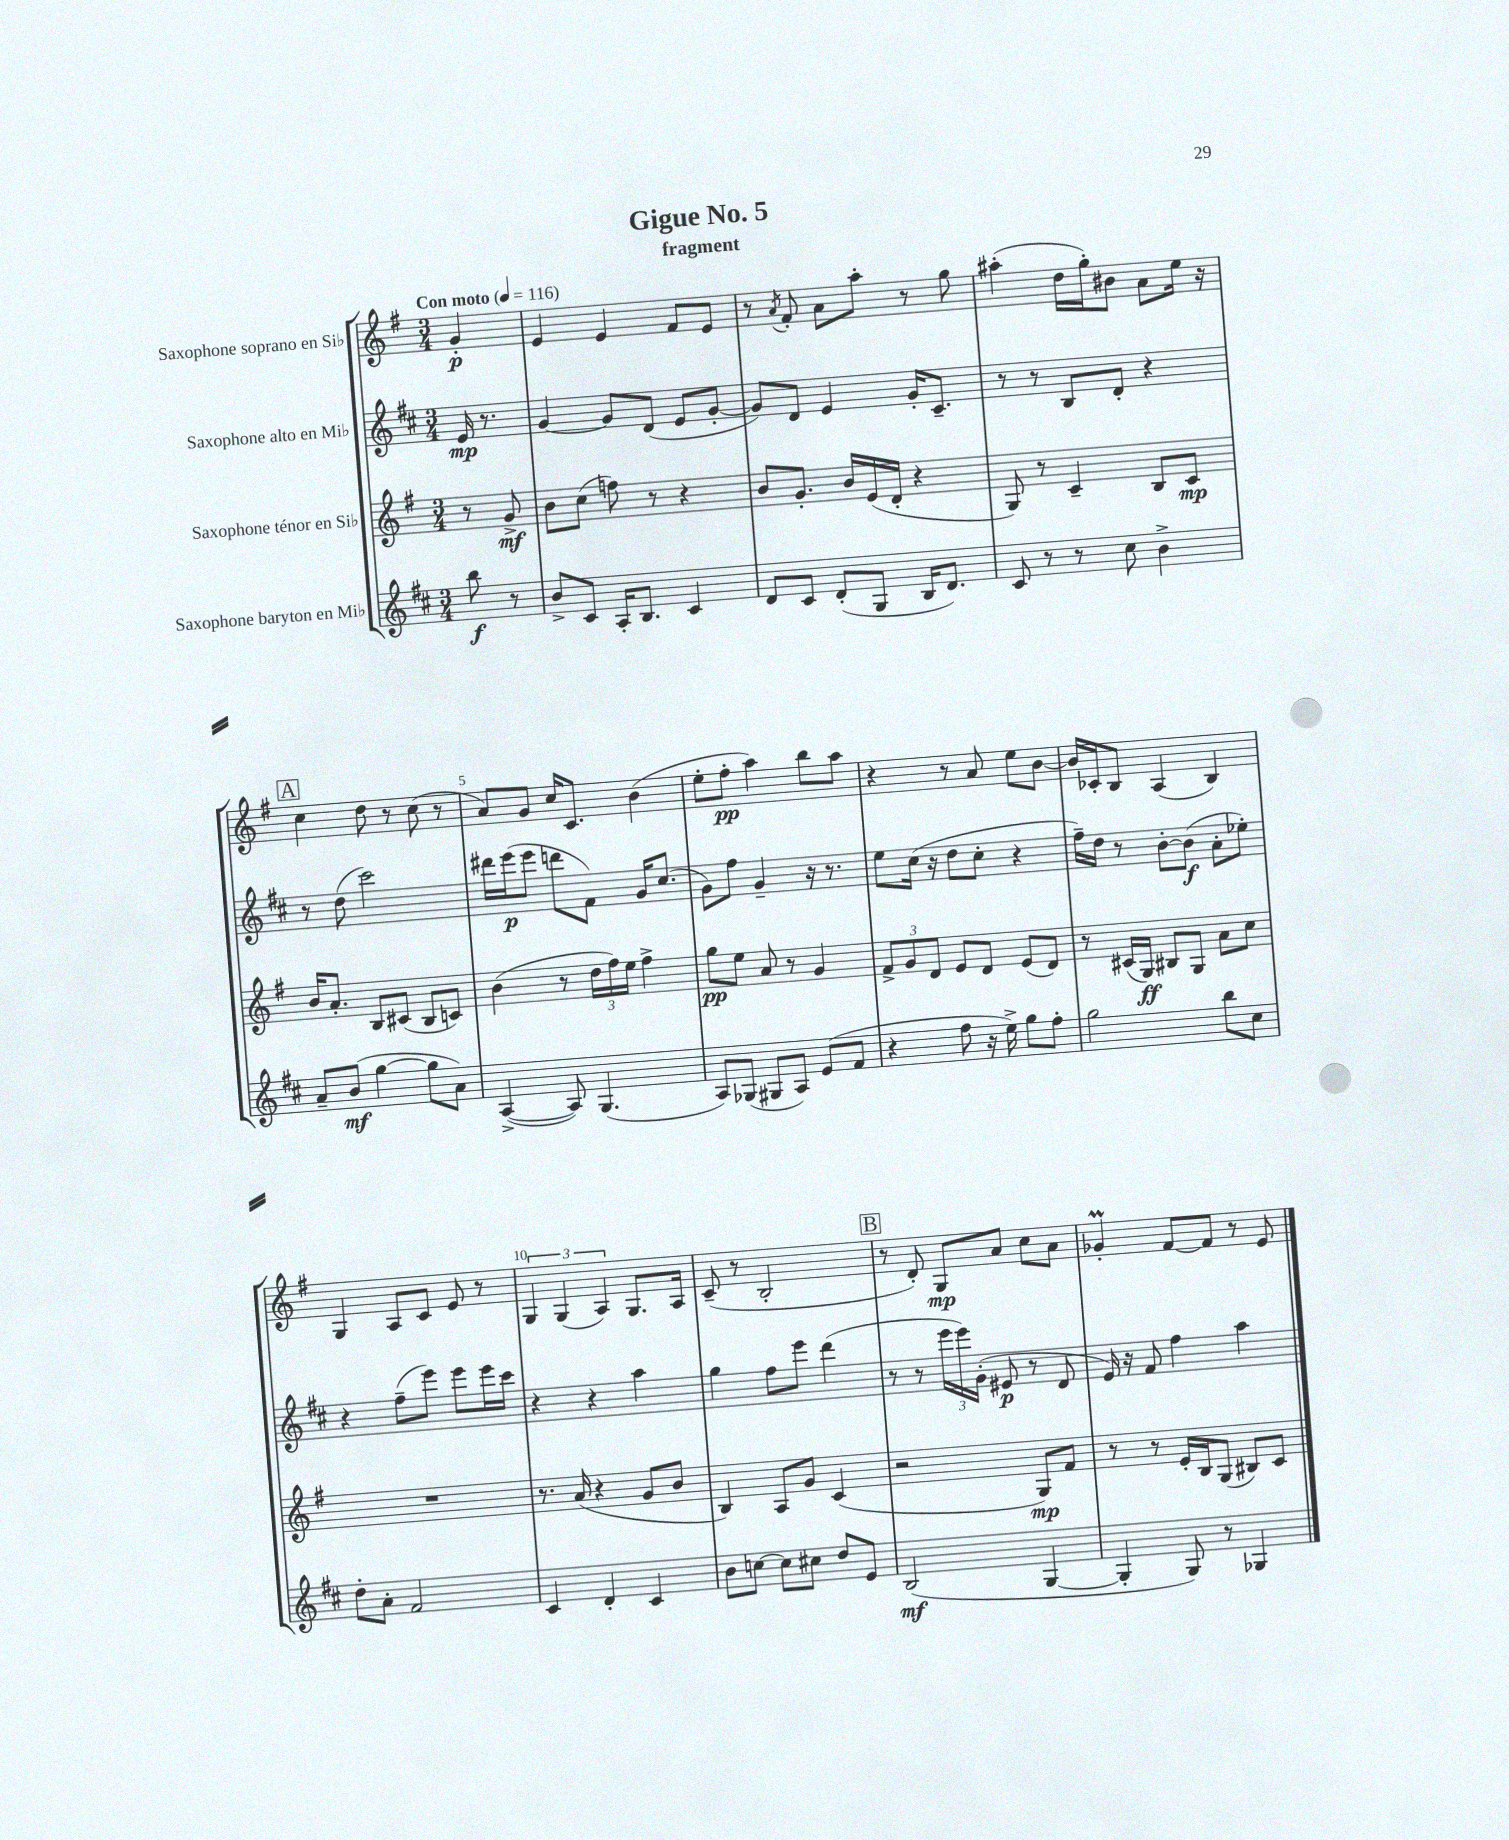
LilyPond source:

\header { title = "Gigue No. 5" subtitle = "fragment" }
<<
\new StaffGroup <<
\new Staff = "s0" \with { instrumentName = "Saxophone soprano en Sib" } {
    \clef treble \key g \major \numericTimeSignature \time 3/4 \partial 4 \tempo "Con moto" 4 = 116
    \autoBeamOff g'4-.\p |
    e'4 e'4 fis'8[ e'8] |
    r8 \acciaccatura { a'8 } fis'8-. a'8[ a''8]-. r8 g''8 |
    ais''4-.( d''16[ g''16-.) bis'8] a'8[ e''16] r16 |
    \mark \markup { \box "A" } c''4 d''8 r8 c''8( r8 |
    a'8[) g'8] c''16[ c'8.] b'4( |
    e''8[-. fis''8]-.\pp a''4) b''8[ a''8] |
    r4 r8 a'8 e''8[ b'8]~ |
    b'16[ ces'16-. b8] a4( b4) |
    g4 a8[ c'8] e'8 r8 |
    \tuplet 3/2 { g4 g4( a4) } g8.[ a16] |
    c'8--( r8 b2-. |
    \mark \markup { \box "B" } r8 d'8-.) g8[\mp a'8] c''8[ a'8] |
    ges'4-.\prall fis'8[~ fis'8] r8 e'8 \bar "|." |
}
\new Staff = "s1" \with { instrumentName = "Saxophone alto en Mib" } {
    \clef treble \key d \major \numericTimeSignature \time 3/4 \partial 4
    \autoBeamOff e'16\mp r8. |
    g'4~ g'8[ d'8]( e'8[ g'8]~-. |
    g'8[) d'8] e'4 g'16[-. cis'8.]-- |
    r8 r8 b8[ d'8]-. r4 |
    \mark \markup { \box "A" } r8 d''8( cis'''2) |
    dis'''16[ e'''16\p( e'''8] d'''8[ fis'8]) g'16[ cis''8.]( |
    g'8[) fis''8] g'4-- r16 r8. |
    e''8[ cis''16]( r16 d''8[ cis''8]-. r4 |
    fis''16[--) d''16] r8 b'8[~-. b'8]\f( a'8[-. ees''8]-.) |
    r4 fis''8[--( e'''8]) e'''8[ e'''16 cis'''16] |
    r4 r4 a''4 |
    g''4 fis''8[ e'''8] d'''4( |
    \mark \markup { \box "B" } r8 r8 \tuplet 3/2 { e'''16[ e'''16) g'16]-.( } eis'8\p r8 d'8 |
    e'16) r16 fis'8 fis''4 a''4 \bar "|." |
}
\new Staff = "s2" \with { instrumentName = "Saxophone ténor en Sib" } {
    \clef treble \key g \major \numericTimeSignature \time 3/4 \partial 4
    \autoBeamOff r8 g'8->\mf |
    b'8[ c''8]( f''8) r8 r4 |
    b'8[ g'8.]-. b'16[ e'16( d'16]-. r4 |
    g8) r8 c'4-- b8[ c'8]\mp |
    \mark \markup { \box "A" } b'16[ a'8.]-. b8[ cis'8]( b8[ c'8]) |
    b'4( r8 \tuplet 3/2 { d''16[ fis''16) e''16] } fis''4-> |
    g''8[\pp e''8] a'8 r8 g'4 |
    \tuplet 3/2 { fis'8[-> g'8 d'8] } e'8[ d'8] e'8[( d'8]) |
    r8 cis'16[( g16]\ff) bis8[ g8] a'8[ c''8] |
    R2. |
    r8. a'16( r4 g'8[ b'8] |
    b4) a8[ g'8] c'4( |
    \mark \markup { \box "B" } r2 g8[\mp) fis'8] |
    r8 r8 e'16[-. b16 g8]( bis8[) c'8] \bar "|." |
}
\new Staff = "s3" \with { instrumentName = "Saxophone baryton en Mib" } {
    \clef treble \key d \major \numericTimeSignature \time 3/4 \partial 4
    \autoBeamOff b''8\f r8 |
    b'8[-> cis'8] a16[-. b8.] cis'4 |
    d'8[ cis'8] d'8[-.( g8] b16[ d'8.]) |
    cis'8 r8 r8 cis''8 b'4-> |
    \mark \markup { \box "A" } a'8[-- b'8]\mf( g''4~ g''8[ a'8]) |
    a4~->( a8) g4.( |
    a8[) ges8]( gis8[ a8]) e'8[( fis'8] |
    r4 fis''8 r16 e''16->) g''8[ fis''8]-. |
    g''2 b''8[ cis''8] |
    d''8[-. a'8]-. fis'2 |
    cis'4 d'4-. cis'4 |
    b'8[ c''8]~ c''8[ cis''8] d''8[ e'8] |
    \mark \markup { \box "B" } b2\mf( g4~ |
    g4-. g8) r8 ges4 \bar "|." |
}
>>
>>
\layout { \context { \Score \override BarNumber.break-visibility = ##(#f #t #t) barNumberVisibility = #(every-nth-bar-number-visible 5) } }
